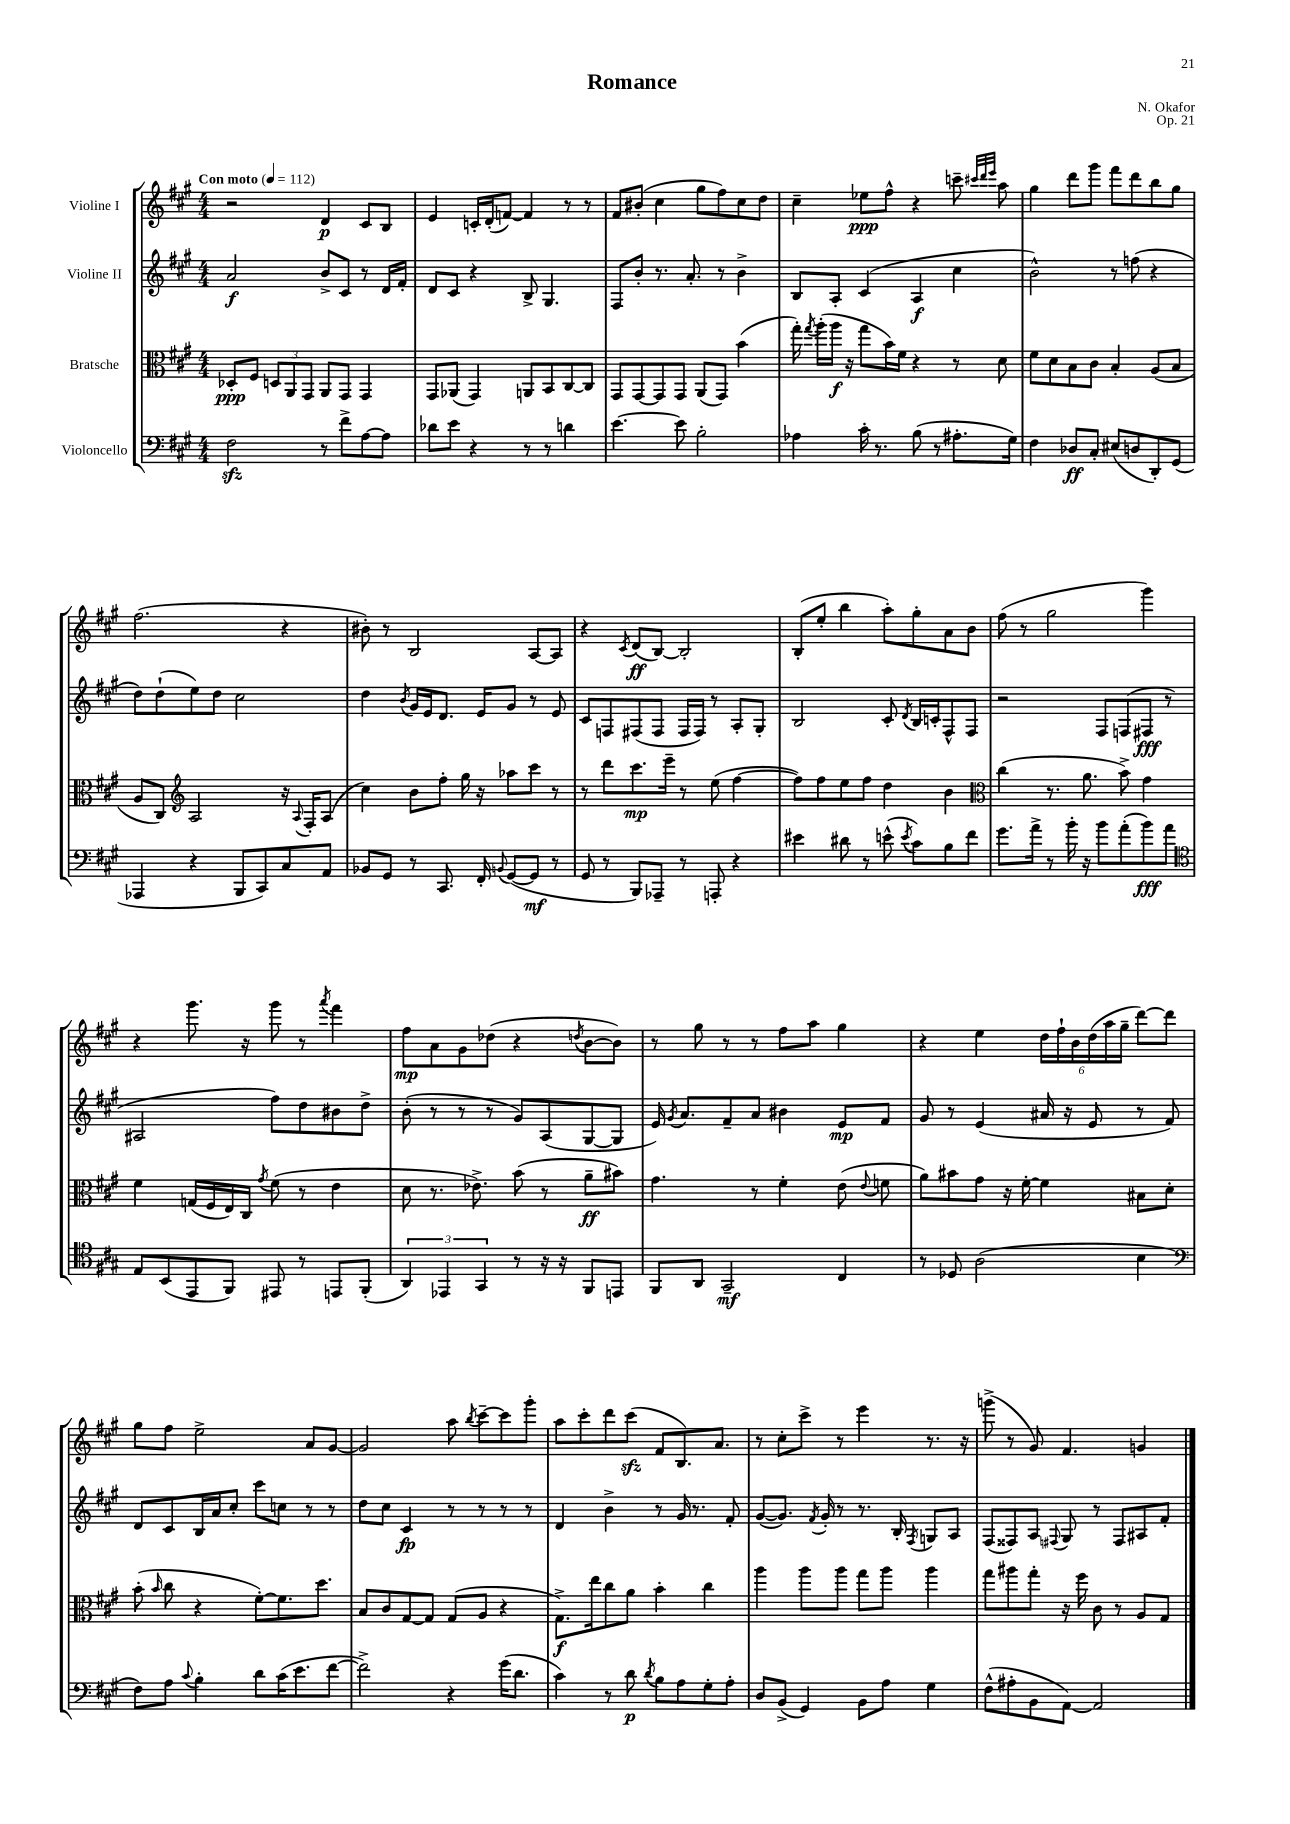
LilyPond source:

\header { title = "Romance" composer = "N. Okafor" opus = "Op. 21" }
<<
\new StaffGroup <<
\new Staff = "s0" \with { instrumentName = "Violine I" } {
    \clef treble \key a \major \numericTimeSignature \time 4/4 \tempo "Con moto" 4 = 112
    \autoBeamOff r2 d'4\p cis'8[ b8] |
    e'4 c'16[-. d'16-.( f'8]~) f'4 r8 r8 |
    fis'8[ bis'8]-.( cis''4 gis''8[ fis''8) cis''8 d''8] |
    cis''4-- ees''8[\ppp fis''8]-^ r4 c'''8-- \grace { cis'''32[ d'''32 e'''32] } a''8 |
    gis''4 d'''8[ gis'''8] fis'''8[ d'''8 b''8 gis''8] |
    fis''2.( r4 |
    bis'8-.) r8 b2 a8[~ a8] |
    r4 \acciaccatura { cis'8 } d'8[\ff( b8]~) b2-. |
    b8[-.( e''8]-. b''4 a''8[-.) gis''8-. a'8 b'8] |
    fis''8( r8 gis''2 gis'''4) |
    r4 gis'''8. r16 gis'''8 r8 \acciaccatura { a'''8 } fis'''4 |
    fis''8[\mp a'8 gis'8 des''8]( r4 \acciaccatura { d''8 } b'8[~ b'8]) |
    r8 gis''8 r8 r8 fis''8[ a''8] gis''4 |
    r4 e''4 \tuplet 6/4 { d''16[ fis''16-! b'16 d''16( a''16 gis''16]-- } d'''8[~) d'''8] |
    gis''8[ fis''8] e''2-> a'8[ gis'8]~ |
    gis'2 a''8 \acciaccatura { b''8 } cis'''8[~-- cis'''8 gis'''8]-. |
    a''8[ cis'''8-. d'''8 cis'''8]\sfz( fis'8[ b8.) a'8.] |
    r8 cis''8[-. cis'''8]-> r8 e'''4 r8. r16 |
    g'''8->( r8 gis'8) fis'4. g'4 \bar "|." |
}
\new Staff = "s1" \with { instrumentName = "Violine II" } {
    \clef treble \key a \major \numericTimeSignature \time 4/4
    \autoBeamOff a'2\f b'8[-> cis'8] r8 d'16[ fis'16]-. |
    d'8[ cis'8] r4 b8-> gis4. |
    fis8[ b'8]-. r8. a'8.-. r8 b'4-> |
    b8[ a8]-. cis'4( a4\f cis''4 |
    b'2-^) r8 f''8( r4 |
    d''8[) d''8-!( e''8) d''8] cis''2 |
    d''4 \acciaccatura { b'8 } gis'16[ e'16 d'8.] e'16[ gis'8] r8 e'8 |
    cis'8[ f8 fis8( fis8] fis16[ fis16]) r8 a8[-. gis8]-. |
    b2 cis'8-. \acciaccatura { d'8 } b16[ c'16-. fis8-^ fis8] |
    r2 fis8[ f8( fis8]\fff r8 |
    ais2 fis''8[) d''8 bis'8 d''8]-> |
    b'8-.( r8 r8 r8 gis'8[) a8( gis8~ gis8] |
    e'16) \acciaccatura { gis'8 } a'8.[ fis'8-- a'8] bis'4 e'8[\mp fis'8] |
    gis'8 r8 e'4( ais'16 r16 e'8 r8 fis'8) |
    d'8[ cis'8 b16 a'16 cis''8]-. cis'''8[ c''8] r8 r8 |
    d''8[ cis''8] cis'4\fp r8 r8 r8 r8 |
    d'4 b'4-> r8 gis'16 r8. fis'8-. |
    gis'8[~( gis'8.]) \acciaccatura { fis'8 } gis'16-. r8 r8. b16-. \acciaccatura { fis8 } g8[ a8] |
    fis8[( fisis8) a8] \appoggiatura { fis8 } gis8 r8 fis8[ ais8 fis'8]-. \bar "|." |
}
\new Staff = "s2" \with { instrumentName = "Bratsche" } {
    \clef alto \key a \major \numericTimeSignature \time 4/4
    \autoBeamOff des8[-.\ppp fis8] \tuplet 3/2 { d8[ a,8 gis,8] } a,8[ gis,8] gis,4 |
    gis,8[ aes,8]( gis,4) a,8[ b,8 cis8~ cis8] |
    gis,8[ gis,8~ gis,8 gis,8] a,8[( gis,8]) b'4( |
    gis''16-.) \acciaccatura { gis''8 } a''16[-.( a''16]\f r16 gis''8[ b'16) fis'16] r4 r8 d'8 |
    fis'8[ d'8 b8 cis'8] b4-. a8[( b8] |
    a8[ cis8]) \clef treble a2 r16 \appoggiatura { a8 } fis16[-. a8]( |
    cis''4) b'8[ fis''8]-. gis''16 r16 aes''8[ cis'''8] r8 |
    r8 d'''8[ cis'''8.\mp e'''16]-- r8 e''8( fis''4~ |
    fis''8[) fis''8 e''8 fis''8] d''4 b'4 |
    \clef alto cis''4( r8. a'8. b'8->) gis'4 |
    fis'4 g16[( fis16 e16) cis16] \acciaccatura { gis'8 } fis'8( r8 e'4 |
    d'8 r8. ees'8.->) b'8( r8 a'8[--\ff bis'8]) |
    gis'4. r8 fis'4-. e'8( \appoggiatura { e'8 } f'8 |
    a'8[) bis'8 gis'8] r16 fis'16~-. fis'4 bis8[ d'8]-. |
    b'8-.( \grace { b'16 } cis''8 r4 fis'8[~-.) fis'8. d''8.] |
    b8[ cis'8 gis8~ gis8] gis8[( a8] r4 |
    gis8.[->\f) e''16 cis''8 a'8] b'4-. cis''4 |
    a''4 a''8[ a''8] gis''8[ a''8] a''4 |
    gis''8[ ais''8 gis''8]-. r16 fis''16 cis'8 r8 a8[ gis8] \bar "|." |
}
\new Staff = "s3" \with { instrumentName = "Violoncello" } {
    \clef bass \key a \major \numericTimeSignature \time 4/4
    \autoBeamOff fis2\sfz r8 fis'8[-> a8~ a8] |
    des'8[ e'8] r4 r8 r8 d'4 |
    e'4.~ e'8 b2-. |
    aes4 cis'16-. r8. b8( r8 ais8.[-. gis16]) |
    fis4 des8[\ff cis8]-. eis8[( d8 d,8-.) gis,8]( |
    aes,,4 r4 b,,8[ cis,8) cis8 a,8] |
    bes,8[ gis,8] r8 cis,8. fis,16-. \appoggiatura { b,8 } gis,8[~( gis,8]\mf r8 |
    gis,8 r8 b,,8[) aes,,8]-- r8 a,,8-. r4 |
    eis'4 dis'8 r8 e'8-^( \acciaccatura { e'8 } cis'8[) b8 fis'8] |
    gis'8.[ a'16]-> r8 b'16-. r16 b'8[ a'8-.( b'8\fff) a'8] |
    \clef tenor e8[ b,8( e,8 fis,8]) eis,8 r8 e,8[ fis,8]-.( |
    \tuplet 3/2 { a,4) ees,4 gis,4 } r8 r16 r16 fis,8[ e,8] |
    fis,8[ a,8] gis,2--\mf cis4 |
    r8 des8 a2( b4 |
    \clef bass fis8[) a8] \appoggiatura { cis'8 } b4-. d'8[ cis'16( e'8. fis'8]~ |
    fis'2->) r4 gis'16[( d'8.] |
    cis'4) r8 d'8\p \acciaccatura { d'8 } b8[ a8 gis8-. a8]-. |
    d8[ b,8]->( gis,4) b,8[ a8] gis4 |
    fis8[-^( ais8-. b,8 a,8]~) a,2 \bar "|." |
}
>>
>>
\layout { \context { \Score \remove "Bar_number_engraver" } }
